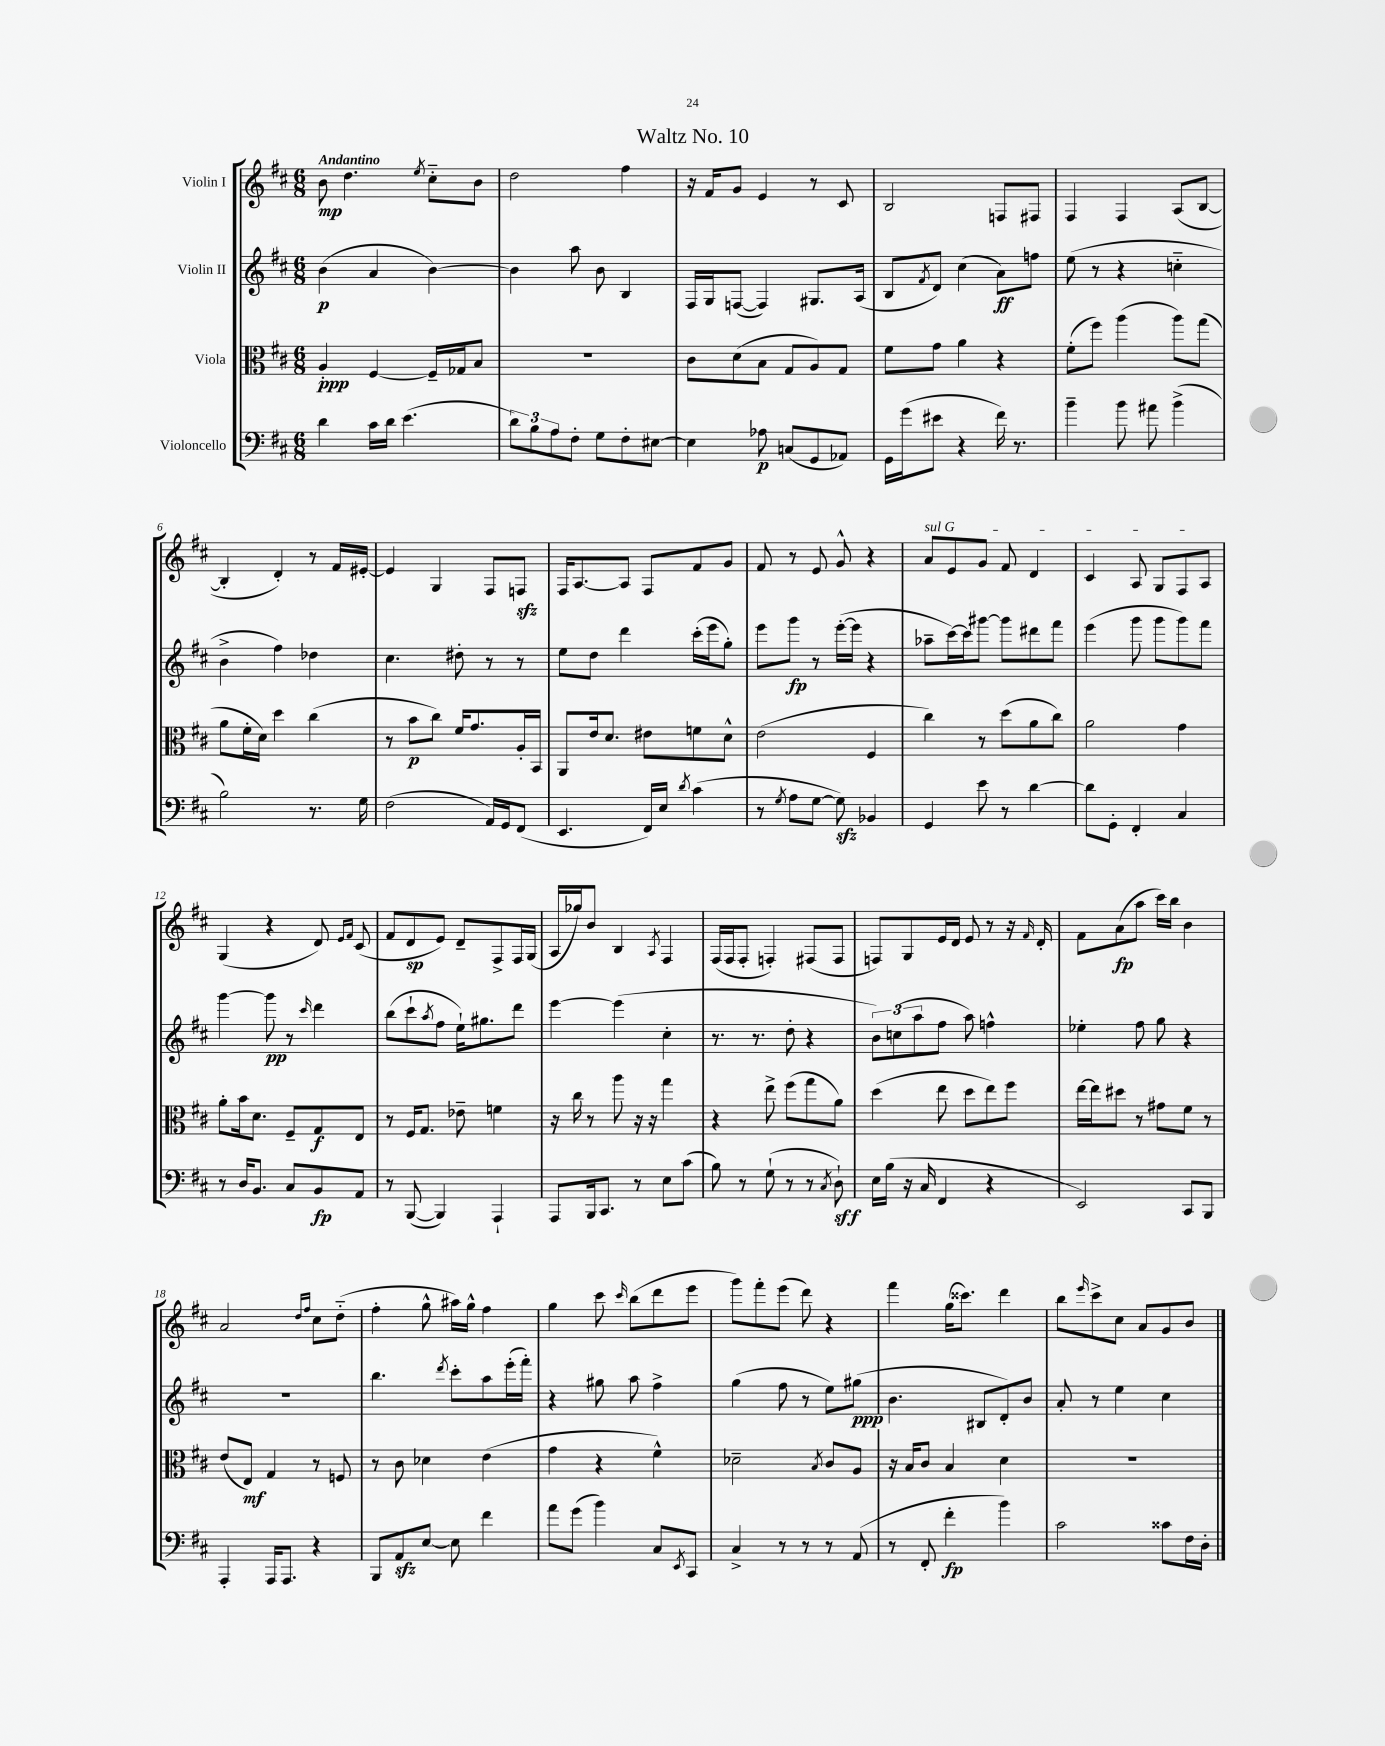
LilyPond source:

\header { title = "Waltz No. 10" }
<<
\new StaffGroup <<
\new Staff = "s0" \with { instrumentName = "Violin I" } {
    \clef treble \key d \major \numericTimeSignature \time 6/8 \tempo "Andantino"
    b'8\mp d''4. \acciaccatura { e''8 } cis''8-_ b'8 |
    d''2 fis''4 |
    r16 fis'16 g'8 e'4 r8 cis'8 |
    b2 f8 fis8 |
    fis4 fis4 a8( b8~ |
    b4-. d'4-.) r8 fis'16 eis'16~-. |
    eis'4 g4 fis8 f8\sfz |
    fis16 a8.~ a8 fis8 fis'8 g'8 |
    fis'8 r8 e'8 g'8-^ r4 |
    \once \override TextSpanner.bound-details.left.text = \markup { \italic "sul G" } a'8\startTextSpan e'8 g'8 fis'8 d'4 |
    cis'4 a8 g8 fis8 a8\stopTextSpan |
    g4( r4 d'8) \grace { e'16 fis'16 } cis'8( |
    fis'8 d'8\sp e'8) d'8-- fis8-> fis16 g16( |
    a16 ges''16) b'8 b4 \acciaccatura { a8 } fis4 |
    fis16( fis16 fis8-. f4-.) fis8( fis8 |
    f8) g8 e'16 d'16 e'8 r8 r16 \grace { fis'16 } d'16-. |
    fis'8 a'8\fp( a''8 cis'''16) b''16 b'4 |
    a'2 \grace { d''16 fis''16 } cis''8 d''8-_( |
    fis''4-. g''8-^ ais''16) g''16-^ fis''4 |
    g''4 cis'''8 \grace { cis'''16 } b''8( d'''8 e'''8 |
    g'''8) fis'''8-. e'''8( d'''8) r4 |
    fis'''4 g''16( cisis'''8.) d'''4 |
    b''8 \grace { e'''16 } cis'''8-> cis''8 a'8 g'8 b'8 \bar "|." |
}
\new Staff = "s1" \with { instrumentName = "Violin II" } {
    \clef treble \key d \major \numericTimeSignature \time 6/8
    b'4\p( a'4 b'4~) |
    b'4 a''8 b'8 b4 |
    fis16 g16 f8~( f4) gis8. a16( |
    b8 \acciaccatura { fis'8 } d'8) cis''4( a'8\ff) f''8 |
    e''8( r8 r4 c''4-_ |
    b'4-> fis''4) des''4 |
    cis''4. dis''8-. r8 r8 |
    e''8 d''8 d'''4 cis'''16-.( e'''16 g''8-.) |
    e'''8 g'''8\fp r8 e'''16~-.( e'''16 r4 |
    aes''8-- cis'''16~) cis'''16 gis'''8~ gis'''8 dis'''8 fis'''8 |
    e'''4( g'''8 g'''8 g'''8) fis'''8 |
    g'''4~ g'''8\pp r8 \grace { cis'''16 } d'''4 |
    b''8( cis'''8-! \acciaccatura { a''8 } fis''8 e''16-!) gis''8. d'''8 |
    e'''4~ e'''4( cis''4-. |
    r8. r8. d''8-. r4 |
    \tuplet 3/2 { b'8) c''8( a''8 } fis''8 a''8) f''4-^ |
    ees''4-. fis''8 g''8 r4 |
    R2. |
    b''4. \acciaccatura { d'''8 } cis'''8-. a''8 e'''16-.( fis'''16-.) |
    r4 gis''8 a''8 fis''4-> |
    g''4( fis''8 r8 e''8) gis''8\ppp( |
    b'4. bis8 d'8-.) b'8 |
    a'8-. r8 e''4 cis''4 \bar "|." |
}
\new Staff = "s2" \with { instrumentName = "Viola" } {
    \clef alto \key d \major \numericTimeSignature \time 6/8
    a4-.\ppp fis4~ fis16-- ges16 b8 |
    R2. |
    cis'8 d'8( b8 g8 a8) g8 |
    fis'8 g'8 a'4 r4 |
    fis'8-.( fis''8) a''4( a''8) g''8( |
    a'8 fis'16-. d'16) d''4 cis''4( |
    r8 b'8\p cis''8) fis'16 g'8. a16-. b,16 |
    a,8 e'16 d'8. eis'8 f'8 d'8-^ |
    e'2( fis4 |
    cis''4) r8 d''8( a'8 cis''8) |
    a'2 g'4 |
    a'8-. b'16 d'8. fis8-- g8\f e8 |
    r8 fis16 g8. ees'8-- f'4 |
    r16 cis''16 r8 a''8 r16 r16 g''4 |
    r4 e''8-> fis''8( g''8 a'8) |
    d''4( e''8 d''8 e''8) fis''8 |
    e''16~ e''16 dis''8 r8 gis'8 fis'8 r8 |
    e'8( e8\mf) g4 r8 f8 |
    r8 cis'8 des'4 e'4( |
    g'4 r4 fis'4-^) |
    des'2-- \acciaccatura { b8 } cis'8 a8 |
    r16 b16 cis'8 b4 d'4 |
    R2. \bar "|." |
}
\new Staff = "s3" \with { instrumentName = "Violoncello" } {
    \clef bass \key d \major \numericTimeSignature \time 6/8
    d'4 cis'16 d'16 e'4.( |
    \tuplet 3/2 { d'8) b8 a8 } fis8-. g8 fis8-. eis8~ |
    eis4 aes8\p c8( g,8 aes,8) |
    g,16 g'16( eis'8 r4 fis'16) r8. |
    b'4-- b'8 ais'8 b'4->( |
    b2) r8. g16 |
    fis2( a,16) g,16 fis,8( |
    e,4. fis,16) e16 \acciaccatura { d'8 } cis'4( |
    r8 \acciaccatura { g8 } a8 g8~ g8\sfz) bes,4 |
    g,4 e'8 r8 d'4~ |
    d'8 g,8-. fis,4-. cis4 |
    r8 d16 b,8. cis8 b,8\fp a,8 |
    r8 b,,8~( b,,4) a,,4-! |
    a,,8 b,,16 cis,8. r8 e8 cis'8( |
    b8) r8 g8-!( r8 r8 \acciaccatura { cis8 } d8-!\sff) |
    e16 b16( r16 cis16 fis,4 r4 |
    e,2) cis,8 b,,8 |
    a,,4-. a,,16 a,,8. r4 |
    b,,8 a,8\sfz e8~ e8 fis'4 |
    a'8 g'8( b'4) cis8 \acciaccatura { e,8 } cis,8 |
    cis4-> r8 r8 r8 a,8( |
    r8 fis,8-. fis'4-.\fp b'4) |
    cis'2 cisis'8 fis16 d16-. \bar "|." |
}
>>
>>
